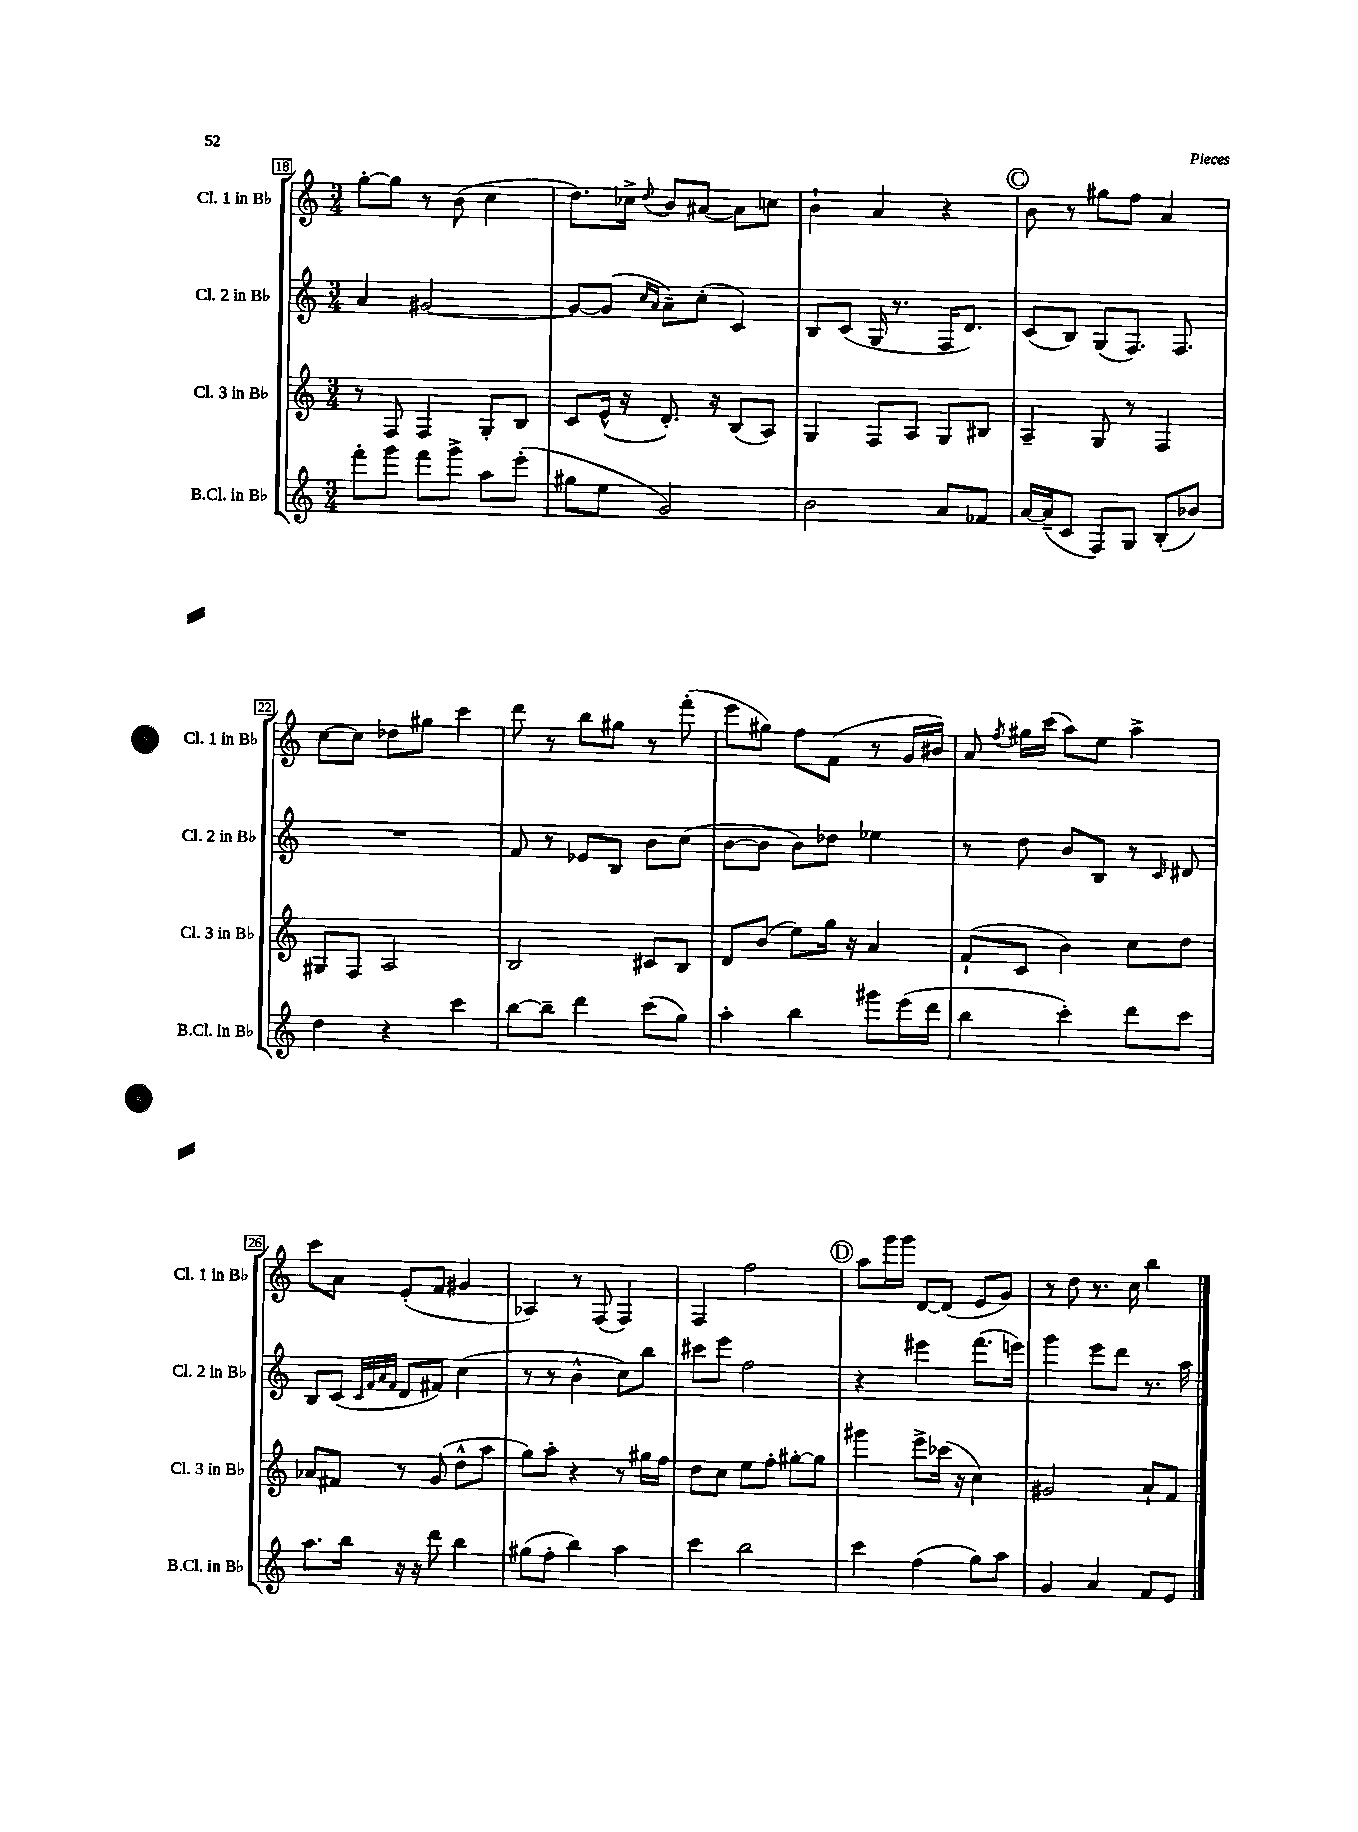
<<
\new StaffGroup <<
\new Staff = "s0" \with { instrumentName = "Cl. 1 in Bb" shortInstrumentName = "Cl. 1 in Bb" } {
    \clef treble \key c \major \numericTimeSignature \time 3/4
    \autoBeamOff g''8[~-. g''8] r8 b'8( c''4 |
    d''8.[) ces''16]-> \appoggiatura { d''8 } b'8[ ais'8]~ ais'8[ c''8] |
    b'4-! a'4 r4 |
    \mark \markup { \circle "C" } b'8 r8 gis''8[ f''8] a'4 |
    c''8[~ c''8] des''8[ gis''8] c'''4 |
    d'''8 r8 b''8[ gis''8] r8 f'''8-.( |
    e'''8[ gis''8]) f''8[ f'8]( r8 g'16[ bis'16]) |
    a'8 \acciaccatura { f''8 } gis''16[ c'''16]( a''8[) e''8] a''4-> |
    c'''8[ a'8] e'8[-.( f'8] gis'4 |
    aes4) r8 f8( f4) |
    f4 f''2 |
    \mark \markup { \circle "D" } a''8[ g'''16 g'''16] d'8[~ d'8]( e'8[ g'8]) |
    r8 d''8 r8. c''16 b''4 \bar "|." |
}
\new Staff = "s1" \with { instrumentName = "Cl. 2 in Bb" shortInstrumentName = "Cl. 2 in Bb" } {
    \clef treble \key c \major \numericTimeSignature \time 3/4
    \autoBeamOff a'4 gis'2~ |
    gis'8[~ gis'8]( \grace { c''16[ a'16] } a'8[--) c''8]-.( c'4) |
    b8[ c'8]( g16 r8. f16[ d'8.]) |
    \mark \markup { \circle "C" } c'8[( b8]) g8[( f8.]) f8. |
    R2. |
    f'8 r8 ees'8[ b8] b'8[ c''8]( |
    b'8[~ b'8] b'8[) des''8] ees''4 |
    r8 d''8 b'8[ b8] r8 \grace { c'16 } dis'8 |
    b8[ c'8]( \grace { c'32[ f'32 a'32 f'32] } d'8[ fis'8]) c''4( |
    r8 r8 b'4-^ c''8[) b''8] |
    cis'''8[ e'''8] f''2 |
    \mark \markup { \circle "D" } r4 eis'''4 f'''8.[( e'''16]) |
    g'''4 e'''8[ d'''8] r8. a''16 \bar "|." |
}
\new Staff = "s2" \with { instrumentName = "Cl. 3 in Bb" shortInstrumentName = "Cl. 3 in Bb" } {
    \clef treble \key c \major \numericTimeSignature \time 3/4
    \autoBeamOff r8 f8 f4 g8[-. b8] |
    c'8[ e'16]-^( r16 d'8.-.) r16 b8[( a8]) |
    g4 f8[ a8] g8[ bis8] |
    \mark \markup { \circle "C" } a4-- g8 r8 f4 |
    gis8[ f8] a2 |
    b2 cis'8[ b8] |
    d'8[ b'8]( e''8[) g''16] r16 a'4 |
    f'8[-!( c'8] b'4) c''8[ d''8] |
    aes'8[ fis'8] r8 g'8( d''8[-^ a''8] |
    g''8[) a''8]-. r4 r8 gis''16[ f''16] |
    d''8[ c''8] e''8[ f''8]-. gis''8[~-. gis''8] |
    \mark \markup { \circle "D" } gis'''4 e'''8[-> ces'''16]( r16 c''4) |
    gis'2 a'8[-! f'8] \bar "|." |
}
\new Staff = "s3" \with { instrumentName = "B.Cl. in Bb" shortInstrumentName = "B.Cl. in Bb" } {
    \clef treble \key c \major \numericTimeSignature \time 3/4
    \autoBeamOff f'''8[-. g'''8] f'''8[ g'''8]-> a''8[ e'''8]-.( |
    gis''8[ e''8] g'2) |
    b'2 a'8[ fes'8] |
    \mark \markup { \circle "C" } a'16[~ a'16--( c'8] f8[) g8] b8[-.( bes'8]) |
    d''4 r4 c'''4 |
    b''8[~ b''8]-- d'''4 c'''8[( g''8]) |
    a''4-. b''4 gis'''8[ e'''16( d'''16] |
    b''4 c'''4-.) d'''8[ c'''8] |
    a''8.[ b''16] r16 r16 d'''8 b''4 |
    gis''8[( f''8]-. b''4) a''4 |
    c'''4 b''2 |
    \mark \markup { \circle "D" } c'''4 f''4( g''8[) a''8] |
    g'4 a'4 f'8[ e'8] \bar "|." |
}
>>
>>
\layout { \context { \Score currentBarNumber = #18 \override BarNumber.stencil = #(make-stencil-boxer 0.1 0.3 ly:text-interface::print) } }
